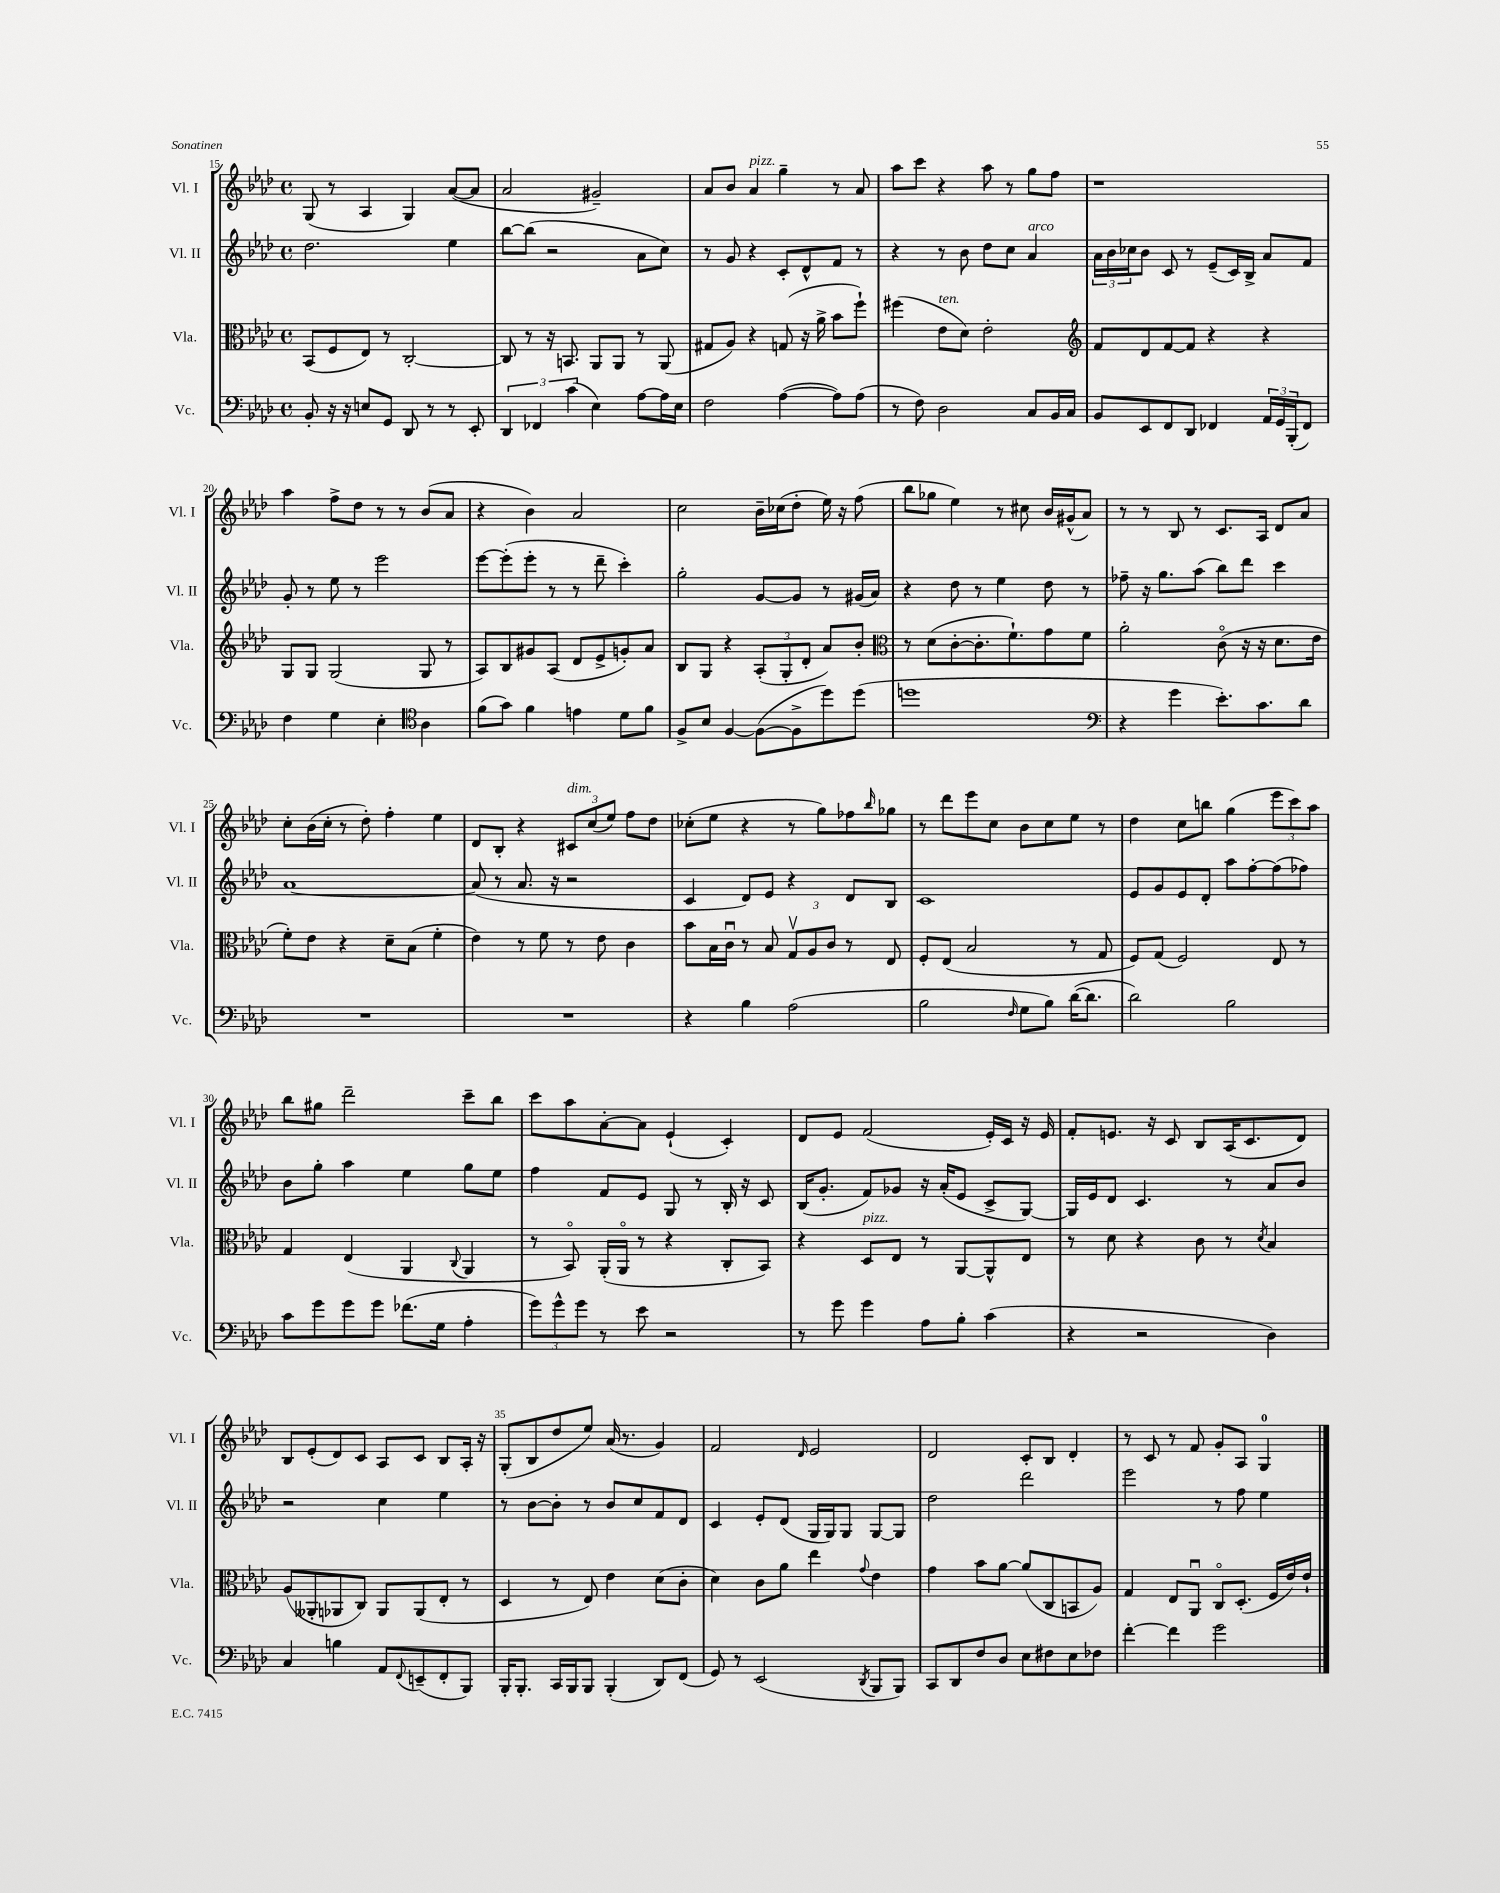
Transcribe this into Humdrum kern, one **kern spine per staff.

**kern	**kern	**kern	**kern
*staff4	*staff3	*staff2	*staff1
*clefF4	*clefC3	*clefG2	*clefG2
*k[b-e-a-d-]	*k[b-e-a-d-]	*k[b-e-a-d-]	*k[b-e-a-d-]
*M4/4	*M4/4	*M4/4	*M4/4
*met(c)	*met(c)	*met(c)	*met(c)
8BB-'	(8BB-	2.dd-	(8G
16r	8F	.	8r
16r	.	.	.
8E	8E-)	.	4A-
8GG	8r	.	.
8DD-	[2C'	.	4G)
8r	.	.	.
8r	.	4ee-	([8a-
8EE-'	.	.	8a-]
=	=	=	=
6DD-	8C]	[8bb-	2a-
.	8r	(8bb-]	.
6FF-	.	.	.
.	16r	2r	.
.	8.BB	.	.
(6c	.	.	.
4E-)	8AA-	.	2g#~)
.	8AA-	.	.
[8A-	8r	8a-	.
16A-]	(8AA-	8cc)	.
16E-	.	.	.
=	=	=	=
2F	8G#	8r	8a-
.	8A-)	8g	8b-
.	4r	4r	4a-
([4A-	(8G	8c'	4gg~
.	16r	8d-^^	.
.	16a-^	.	.
8A-])	8b-	8f	8r
(8A-	8ff`)	8r	8a-
=	=	=	=
8r	(4ff#	4r	8aa-
8F)	.	.	8ccc
2D-	8e-	8r	4r
.	8d-)	8b-	.
.	2e-'	8dd-	8aa-
.	.	8cc	8r
8C	.	4a-	8gg
16BB-	.	.	8ff
16C	.	.	.
=	=	=	=
*	*clefG2	*	*
8BB-	8f	24a-	1r
.	.	24b-	.
.	.	24cc-	.
8EE-	8d-	8b-	.
8FF	[8f	8c	.
8DD-	8f]	8r	.
4FF-	4r	(8e-~	.
.	.	16c)	.
.	.	16B-^	.
24AA-	4r	8a-	.
24GG	.	.	.
(24BBB-'	.	.	.
8FF-)	.	8f	.
=	=	=	=
4F	8G	8g'	4aa-
.	8G	8r	.
4G	(2G	8ee-	8ff^
.	.	8r	8dd-
4E-'	.	2eee-	8r
.	.	.	8r
*clefC4	*	*	*
4A-	8G	.	(8b-
.	8r	.	8a-
=	=	=	=
(8f	8A-)	[8eee-	4r
8g)	8B-	(8eee-']	.
4f	8g#	8eee-'	4b-)
.	(8A-	8r	.
4e	8d-	8r	2a-
.	8e-^	8ddd-~	.
8d-	8g')	4ccc')	.
8f	8a-	.	.
=	=	=	=
8F^	8B-	2gg'	2cc
8B-	8G	.	.
[4F	4r	.	.
(8F_	(12A-'	[8g	16b-~
.	.	.	(16cc-
.	12G'	.	.
8F^]	.	8g]	8dd-'
.	12d-'	.	.
8dd-)	8a-)	8r	16ee-)
.	.	.	16r
(8dd-	8b-'	(16g#	(8ff
.	.	16a-)	.
=	=	=	=
*	*clefC3	*	*
1dd	8r	4r	8bb-
.	(8d-	.	8gg-
.	[8c'	8dd-	4ee-)
.	8.c']	8r	.
.	.	4ee-	8r
.	8.f`)	.	.
.	.	.	8cc#
.	8g	8dd-	16b-
.	.	.	(16g#^^
.	8f	8r	8a-)
=	=	=	=
*clefF4	*	*	*
4r	2a-'	8ff-~	8r
.	.	16r	8r
.	.	8.gg	.
4g	.	.	8B-
.	.	(8aa-	8r
8.e-')	(8co	8bb-)	8.c
.	16r	8ddd-	.
8.c	16r	.	16A-
.	8.d-	4ccc	8d-
8d-	.	.	8a-
.	16e-	.	.
=	=	=	=
1r	8f')	[1a-	8cc'
.	8e-	.	(16b-
.	.	.	16cc'
.	4r	.	8r
.	.	.	8dd-')
.	8d-~	.	4ff'
.	(8B-	.	.
.	4f'	.	4ee-
=	=	=	=
1r	4e-)	(8a-]	8d-
.	.	8r	8B-'
.	8r	8.a-	4r
.	8f	.	.
.	.	16r	.
.	8r	2r	12c#
.	.	.	(12cc
.	8e-	.	.
.	.	.	12ee-)
.	4c	.	8ff
.	.	.	8dd-
=	=	=	=
4r	8b-	4c	(8cc-'
.	16B-	.	8ee-
.	16cu	.	.
4B-	8r	8d-)	4r
.	8B-	8e-	.
(2A-	12Gv	4r	8r
.	12A-	.	.
.	.	.	8gg)
.	12c	.	.
.	8r	8d-	8ff-
.	.	.	16qqbb-
.	8E-	8B-	8gg-
=	=	=	=
2B-	8F'	1c	8r
.	(8E-	.	8ddd-
.	2B-	.	8eee-
.	.	.	8cc
16qqF	.	.	.
8G	.	.	8b-
8B-)	.	.	8cc
([16d-	8r	.	8ee-
8.d-]	.	.	.
.	8G	.	8r
=	=	=	=
2d-)	8F)	8e-	4dd-
.	(8G	8g	.
.	2F)	8e-	8cc
.	.	8d-'	8bb
2B-	.	8aa-	(4gg
.	.	[8ff'	.
.	8E-	(8ff]	12eee-
.	.	.	12ccc)
.	8r	8ff-)	.
.	.	.	12aa-
=	=	=	=
8c	4G	8b-	8bb-
8g	.	8gg'	8gg#
8g	(4E-	4aa-	2ddd-~
8g	.	.	.
(8.f-	4AA-	4ee-	.
16G	.	.	.
.	8qqC	.	.
4A-'	4AA-	8gg	8ccc~
.	.	8ee-	8bb-
=	=	=	=
12g)	8r	4ff	8ccc
12g^^	.	.	.
.	8BB-o)	.	8aa-
12g	.	.	.
8r	(16AA-'	8f	[8a-'
.	16AA-o	.	.
8e-	8r	8e-	8a-]
2r	4r	8G	(4e-`
.	.	8r	.
.	8C'	16B-'	4c')
.	.	16r	.
.	8BB-)	8c	.
=	=	=	=
8r	4r	(16B-	8d-
.	.	8.g'	.
8g	.	.	8e-
4g	8D-	8f)	(2f
.	8E-	8g-	.
8A-	8r	16r	.
.	.	(16a-'	.
8B-'	[8AA-	8e-	.
(4c	8AA-^^]	8c^	16e-')
.	.	.	16c
.	8E-	[8G)	16r
.	.	.	16e-
=	=	=	=
4r	8r	16G]	8f'
.	.	16e-	.
.	8d-	8d-	8.e
2r	4r	4.c	.
.	.	.	16r
.	.	.	8c
.	8c	.	8B-
.	8r	8r	(16A-
.	.	.	8.c
.	8qd-	.	.
4D-)	4B-	8a-	.
.	.	8b-	8d-)
=	=	=	=
4C	(8A-	2r	8B-
.	8AA--'	.	(8e-'
4B	8AA-	.	8d-)
.	8C)	.	8c
8AA-	8AA-	4cc	8A-
8qqFF	.	.	.
(8EE~	(8AA-	.	8c
8FF'	8E-'	4ee-	8B-
8BBB-)	8r	.	16A-'
.	.	.	16r
=	=	=	=
16BBB-'	4D-	8r	(8G'
8.BBB-'	.	.	.
.	.	[8b-	8B-
16CC	8r	8b-']	8dd-
16BBB-	.	.	.
8BBB-	8E-)	8r	8ee-)
(4BBB-'	4e-	8b-	(16a-
.	.	.	8.r
.	.	8cc	.
8DD-)	(8d-	8f	4g)
(8FF	8c'	8d-	.
=	=	=	=
8GG)	4d-)	4c	2f
8r	.	.	.
(2EE-	8c	8e-'	.
.	8a-	(8d-	.
.	.	.	16qqd-
.	4ee-	16G	2e-
.	.	16G)	.
.	.	8G	.
8qDD-	8qqg	.	.
8BBB-	4e-	[8G	.
8BBB-)	.	8G]	.
=	=	=	=
8CC	4g	2dd-	2d-
8DD-	.	.	.
8F	8b-	.	.
8D-	[8a-	.	.
8E-	(8a-]	2ddd-	8c'
8F#	8C	.	8B-
8E-	8BB	.	4d-'
8F-	8A-)	.	.
=	=	=	=
[4f'	4G	2eee-	8r
.	.	.	8c
4f]	8E-	.	8r
.	8AA-u	.	8f
2g	8Co	8r	8g'
.	(8.D-'	8ff	8A-
.	.	4ee-	4G
.	16F	.	.
.	16e-)	.	.
.	16e-`	.	.
==	==	==	==
*-	*-	*-	*-
